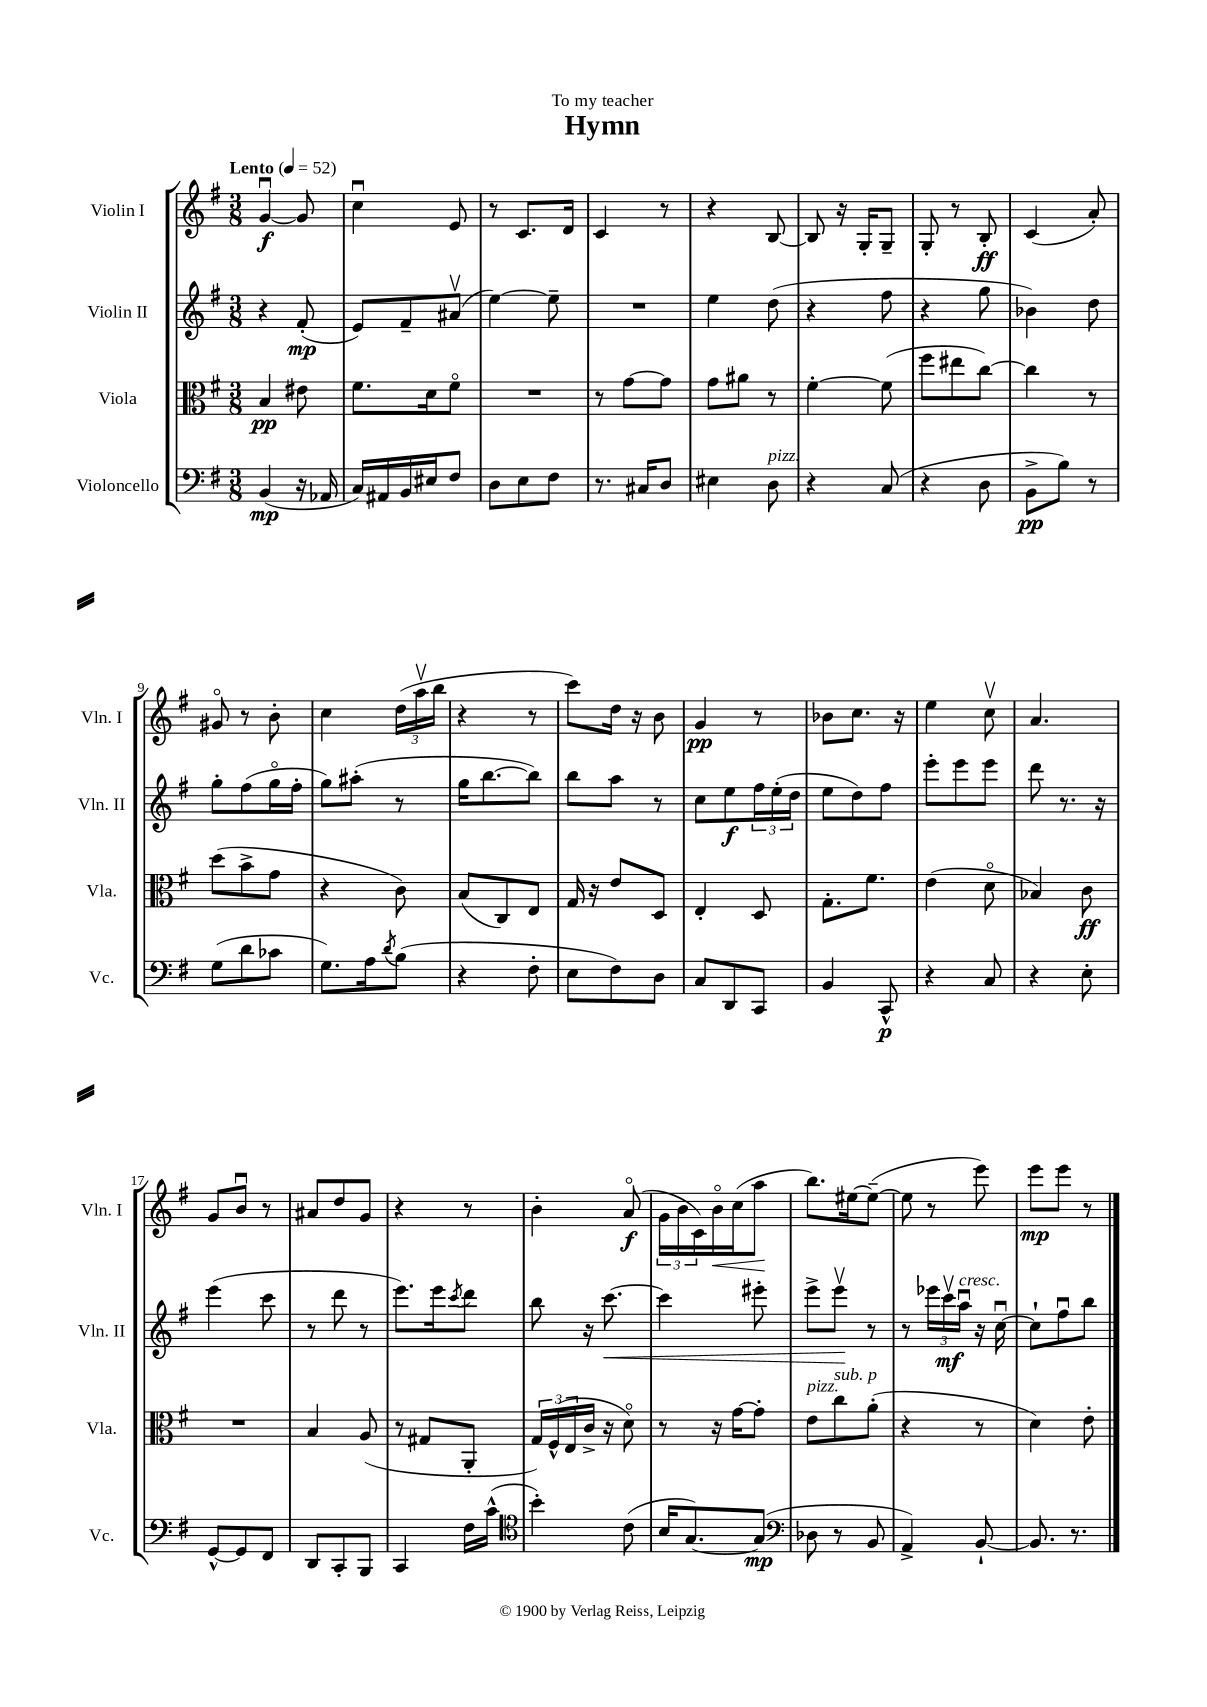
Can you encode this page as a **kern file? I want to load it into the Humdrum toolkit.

**kern	**dynam	**kern	**dynam	**kern	**dynam	**kern	**dynam
*part4	*part4	*part3	*part3	*part2	*part2	*part1	*part1
*staff4	*staff4	*staff3	*staff3	*staff2	*staff2	*staff1	*staff1
*I"Violoncello	*	*I"Viola	*	*I"Violin II	*	*I"Violin I	*
*I'Vc.	*	*I'Vla.	*	*I'Vln. II	*	*I'Vln. I	*
*clefF4	*	*clefC3	*	*clefG2	*	*clefG2	*
*k[f#]	*	*k[f#]	*	*k[f#]	*	*k[f#]	*
*M3/8	*	*M3/8	*	*M3/8	*	*M3/8	*
*MM52	*	*MM52	*	*MM52	*	*MM52	*
=1	=1	=1	=1	=1	=1	=1	=1
!	!	!	!	!	!	!LO:TX:a:B:t=Lento	!
(4BB/	mp	4B/	pp	4r	.	[4gu/	f
16r	.	8e#X\	.	(8f#'/	mp	8g/]	.
16AA-X/	.	.	.	.	.	.	.
=2	=2	=2	=2	=2	=2	=2	=2
16C/LL)	.	8.f#\L	.	8e/L)	.	4ccu\	.
16AA#X/	.	.	.	.	.	.	.
16BB/	.	.	.	8f#~/	.	.	.
16E#X/J	.	16d\k	.	.	.	.	.
8F#/J	.	8f#\J	.	(8a#Xv/J	.	8e/	.
=3	=3	=3	=3	=3	=3	=3	=3
8D\L	.	4.r	.	[4ee\)	.	8r	.
8E\	.	.	.	.	.	8.c/L	.
8F#\J	.	.	.	8ee~\]	.	.	.
.	.	.	.	.	.	16d/Jk	.
=4	=4	=4	=4	=4	=4	=4	=4
8.r	.	8r	.	4.r	.	4c/	.
.	.	[8g\L	.	.	.	.	.
16C#X/KL	.	.	.	.	.	.	.
8D/J	.	8g\J]	.	.	.	8r	.
=5	=5	=5	=5	=5	=5	=5	=5
4E#X\	.	8g\L	.	4ee\	.	4r	.
.	.	8a#X\J	.	.	.	.	.
!LO:TX:a:i:t=pizz.	!	!	!	!	!	!	!
8D\	.	8r	.	(8dd\	.	[8B/	.
=6	=6	=6	=6	=6	=6	=6	=6
4r	.	[4f#'\	.	4r	.	8B/]	.
.	.	.	.	.	.	16r	.
.	.	.	.	.	.	16G'/KL	.
(8C/	.	(8f#\]	.	8ff#\	.	8G~/J	.
=7	=7	=7	=7	=7	=7	=7	=7
4r	.	8ff#\L	.	4r	.	8G'/	.
.	.	8ee#X\	.	.	.	8r	.
8D\	.	[8cc\J)	.	8gg\	.	8B'/	ff
=8	=8	=8	=8	=8	=8	=8	=8
8BB^\L	pp	4cc\]	.	4b-X\)	.	(4c/	.
8B\J)	.	.	.	.	.	.	.
8r	.	8r	.	8dd\	.	8a'/)	.
!!LO:LB:g=z
=9	=9	=9	=9	=9	=9	=9	=9
(8G\L	.	(8dd\L	.	8gg'\L	.	8g#X/	.
8d\	.	8b^\	.	(8ff#\	.	8r	.
8c-X\J	.	8g\J	.	16gg\L	.	8b'\	.
.	.	.	.	16ff#'\JJ	.	.	.
=10	=10	=10	=10	=10	=10	=10	=10
8.G\L)	.	4r	.	8gg\L)	.	4cc\	.
.	.	.	.	(8aa#X'\J	.	.	.
16A\k	.	.	.	.	.	.	.
8qd/	.	.	.	.	.	.	.
(8B\J	.	8c\)	.	8r	.	(24dd\LL	.
.	.	.	.	.	.	24aav\	.
.	.	.	.	.	.	24bb\JJ	.
=11	=11	=11	=11	=11	=11	=11	=11
4r	.	(8B/L	.	16gg\KL	.	4r	.
.	.	.	.	[8.bb\	.	.	.
.	.	8C/)	.	.	.	.	.
8F#'\	.	8E/J	.	8bb\J])	.	8r	.
=12	=12	=12	=12	=12	=12	=12	=12
8E\L	.	16G/	.	8bb\L	.	8ccc\L)	.
.	.	16r	.	.	.	.	.
8F#\)	.	8e/L	.	8aa\J	.	16dd\Jk	.
.	.	.	.	.	.	16r	.
8D\J	.	8D/J	.	8r	.	8b\	.
=13	=13	=13	=13	=13	=13	=13	=13
8C/L	.	4E'/	.	8cc\L	.	4g/	pp
8DD/	.	.	.	8ee\	f	.	.
8CC/J	.	8D/	.	24ff#\L	.	8r	.
.	.	.	.	(24ee'\	.	.	.
.	.	.	.	24dd\JJ	.	.	.
=14	=14	=14	=14	=14	=14	=14	=14
4BB/	.	8.G'\L	.	8ee\L	.	8b-X\L	.
.	.	.	.	8dd\)	.	8.cc\J	.
.	.	8.f#\J	.	.	.	.	.
8CC^^/	p	.	.	8ff#\J	.	.	.
.	.	.	.	.	.	16r	.
=15	=15	=15	=15	=15	=15	=15	=15
4r	.	(4e\	.	8eee'\L	.	4ee\	.
.	.	.	.	8eee\	.	.	.
8C/	.	8d\	.	8eee\J	.	8ccv\	.
=16	=16	=16	=16	=16	=16	=16	=16
4r	.	4B-X/)	.	8ddd\	.	4.a/	.
.	.	.	.	8.r	.	.	.
8E'\	.	8c\	ff	.	.	.	.
.	.	.	.	16r	.	.	.
!!LO:LB:g=z
=17	=17	=17	=17	=17	=17	=17	=17
[8GG^^/L	.	4.r	.	(4eee\	.	8g/L	.
8GG/]	.	.	.	.	.	8bu/J	.
8FF#/J	.	.	.	8ccc\	.	8r	.
=18	=18	=18	=18	=18	=18	=18	=18
8DD/L	.	4B/	.	8r	.	8a#X/L	.
8CC'/	.	.	.	8ddd\	.	8dd/	.
8BBB/J	.	(8A/	.	8r	.	8g/J	.
=19	=19	=19	=19	=19	=19	=19	=19
4CC/	.	8r	.	8.eee\L)	.	4r	.
.	.	8G#X/L	.	.	.	.	.
.	.	.	.	16eee\k	.	.	.
.	.	.	.	8qccc/	.	.	.
16F#\LL	.	8AA'/J	.	8ddd\J	.	8r	.
(16c^^\JJ	.	.	.	.	.	.	.
=20	=20	=20	=20	=20	=20	=20	=20
*clefC4	*	*	*	*	*	*	*
4b'\)	.	24G/LL)	.	8bb\	.	4b'\	.
.	.	(24F#^^/	.	.	.	.	.
.	.	24E/	.	.	.	.	.
.	.	16c^/JJ	.	16r	.	.	.
!	!	!	!	!	!LO:HP:b	!	!
.	.	16r	.	[8.ccc\	<	.	.
(8c\	.	8d\)	.	.	.	(8a/	f
=21	=21	=21	=21	=21	=21	=21	=21
16B/KL	.	8r	.	4ccc\]	.	24g\LL	.
.	.	.	.	.	.	24b\	.
[8.G/)	.	.	.	.	.	.	.
.	.	.	.	.	.	24c\)	.
!	!	!	!	!	!	!	!LO:HP:b
.	.	16r	.	.	.	16b\	<
.	.	[16g\KL	.	.	.	(16cc\J	.
(8G/J]	mp	8g'\J]	.	8eee#X'\	.	8aa\J	.
.	.	.	.	.	.	.	[
=22	=22	=22	=22	=22	=22	=22	=22
*clefF4	*	*	*	*	*	*	*
!	!	!LO:TX:a:i:t=pizz.	!	!	!	!	!
8D-X\	.	8e\L	.	8eee^\L	.	8.bb\L)	.
!	!	!LO:TX:a:i:t=sub. p	!	!	!	!	!
8r	.	8cc\	.	8eeev\J	.	.	.
.	.	.	.	.	.	[16ee#X\k	.
8BB/	.	(8a'\J	.	8r	[	(8ee#~\J_	.
=23	=23	=23	=23	=23	=23	=23	=23
4AA^/)	.	4r	.	8r	.	8ee#\]	.
.	.	.	.	24eee-X\LL	.	8r	.
.	.	.	.	24cccv\	mf	.	.
!	!	!	!	!LO:TX:a:i:t=cresc.	!	!	!
.	.	.	.	24aau\JJ	.	.	.
[8BB`/	.	8r	.	16r	.	8eee\)	.
.	.	.	.	[16ccu\	.	.	.
=24	=24	=24	=24	=24	=24	=24	=24
8.BB/]	.	4d\)	.	8cc`\L]	.	8eee\L	mp
.	.	.	.	8ff#u\	.	8eee\J	.
8.r	.	.	.	.	.	.	.
.	.	8e'\	.	8bb\J	.	8r	.
==	==	==	==	==	==	==	==
*-	*-	*-	*-	*-	*-	*-	*-
